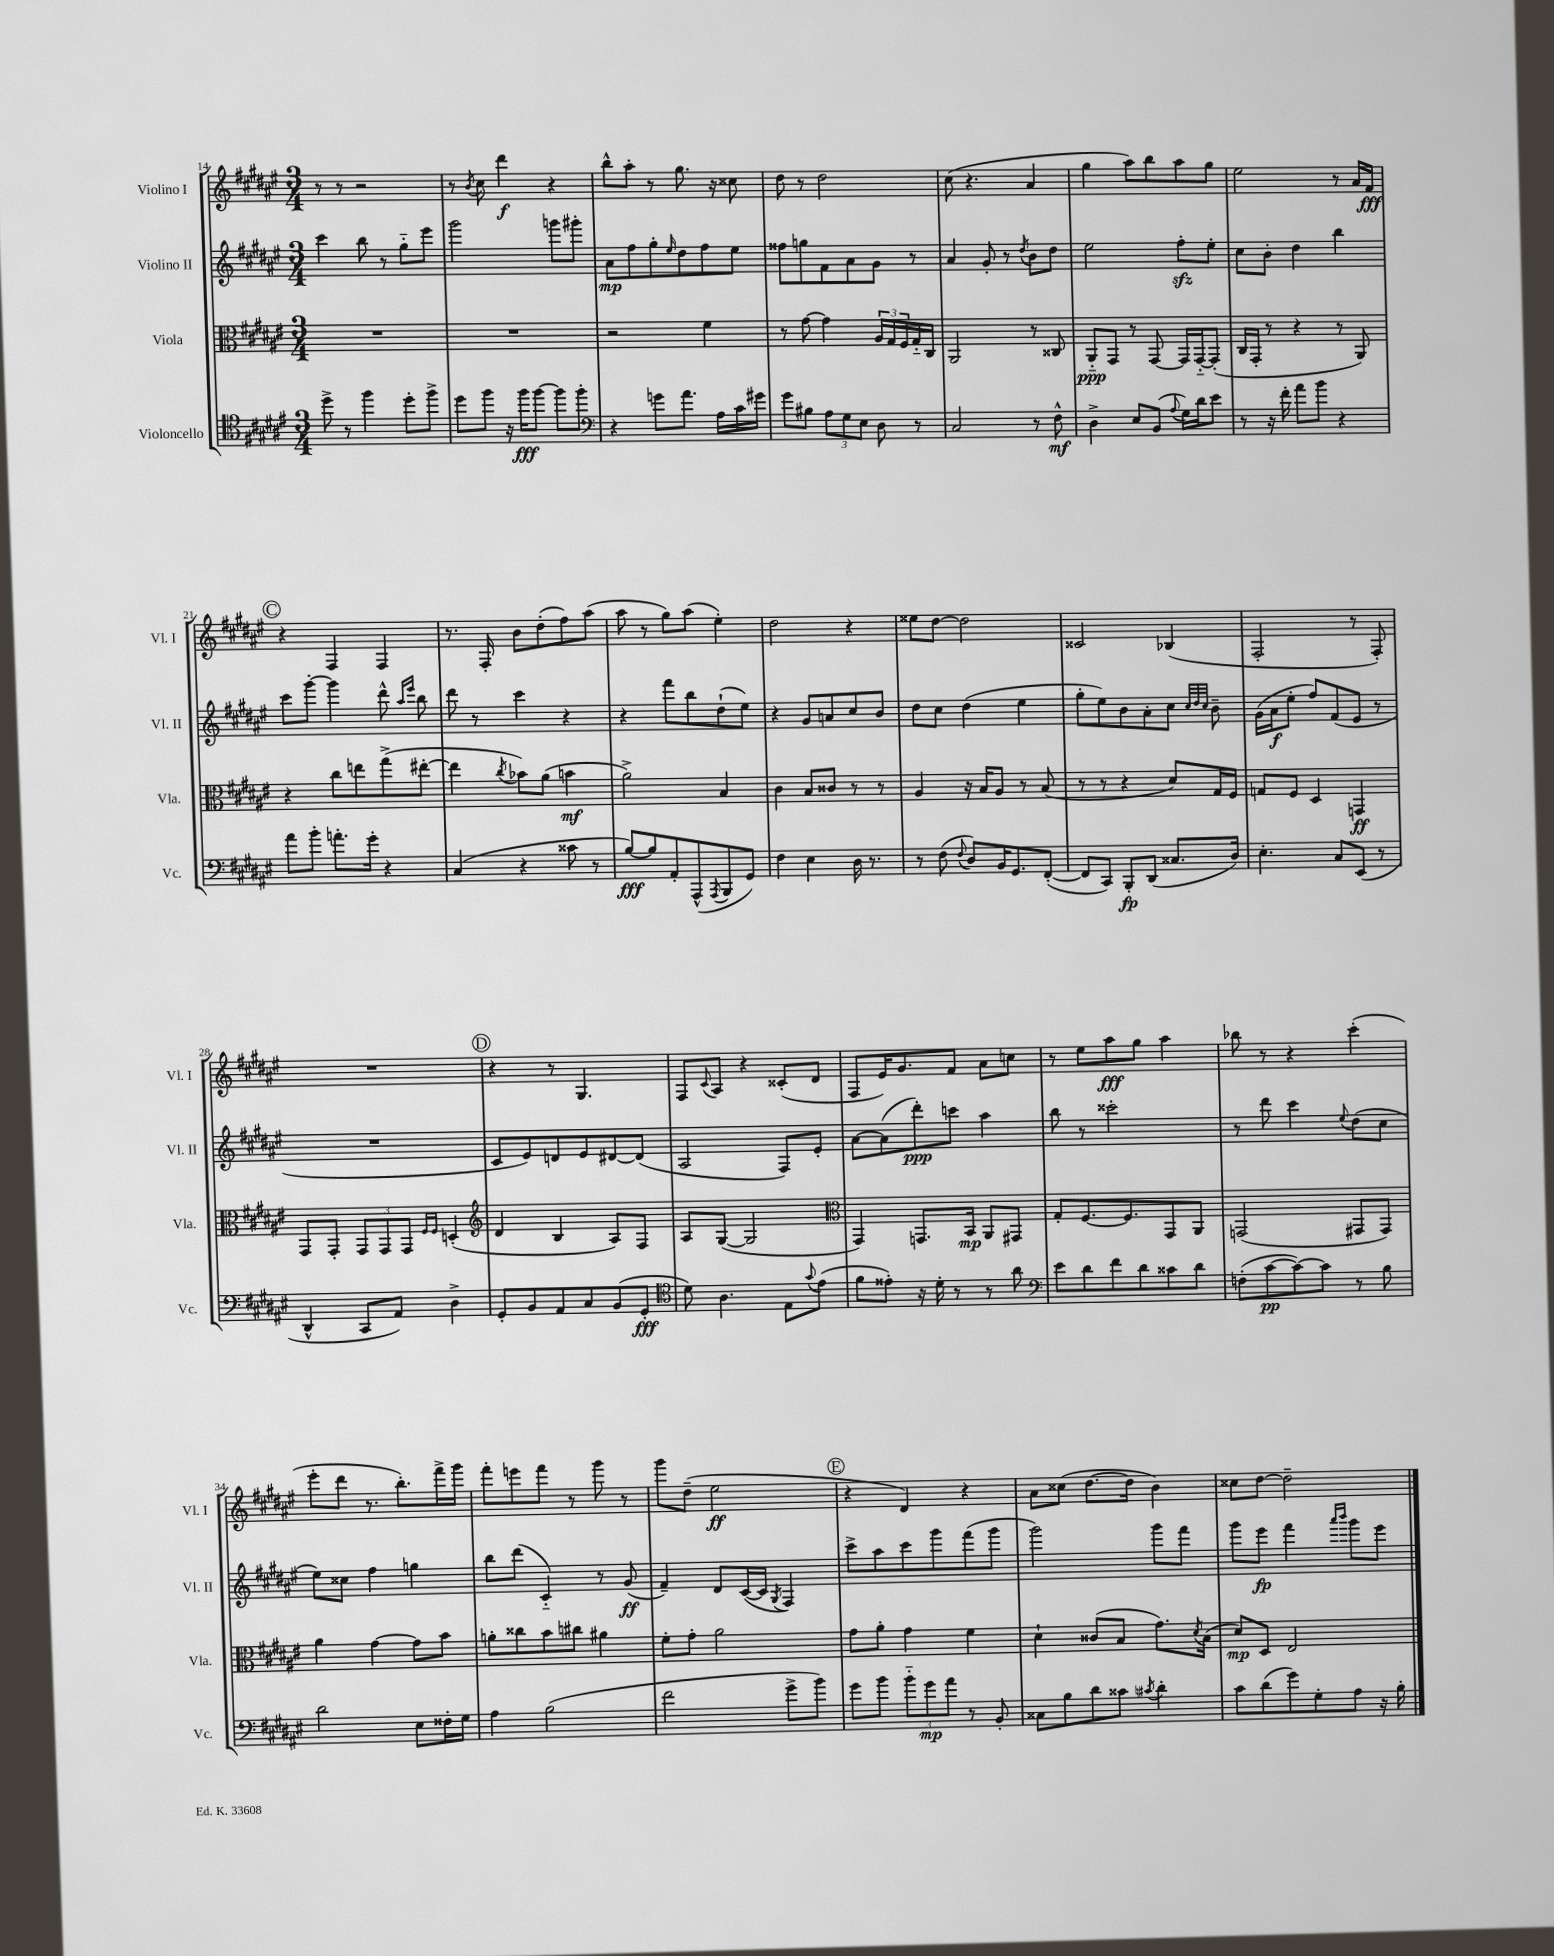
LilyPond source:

<<
\new StaffGroup <<
\new Staff = "s0" \with { instrumentName = "Violino I" shortInstrumentName = "Vl. I" } {
    \clef treble \key fis \major \numericTimeSignature \time 3/4
    r8 r8 r2 |
    r8 \acciaccatura { b'8 } cis''8 dis'''4\f r4 |
    b''8-^ ais''8-. r8 gis''8. r16 cisis''8 |
    dis''8 r8 dis''2 |
    cis''8( r4. ais'4 |
    gis''4 ais''8) b''8 ais''8 gis''8 |
    eis''2 r8 ais'16 fis'16\fff |
    \mark \markup { \circle "C" } r4 fis4 fis4 |
    r8. fis16-. b'8 dis''8-.( fis''8) ais''8( |
    ais''8 r8 gis''8) ais''8( eis''4-.) |
    dis''2 r4 |
    eisis''8 dis''8~ dis''2 |
    cisis'2 bes4( |
    fis2-. r8 fis8-.) |
    R2. |
    \mark \markup { \circle "D" } r4 r8 gis4. |
    fis8 \appoggiatura { cis'8 } ais8 r4 cisis'8-.( dis'8 |
    fis8 eis'16) gis'8. fis'8 ais'8 c''8 |
    r8 eis''8 ais''8\fff gis''8 ais''4 |
    bes''8 r8 r4 cis'''4-.( |
    eis'''8-. dis'''8 r8. b''8.-.) fis'''16-> gis'''16 |
    fis'''8-. e'''8 fis'''8 r8 gis'''8 r8 |
    gis'''8 dis''8--( eis''2\ff |
    \mark \markup { \circle "E" } r4 dis'4) r4 |
    ais'8 cisis''8( dis''8.~ dis''16 b'4) |
    cisis''8 dis''8~ dis''2-- \bar "|." |
}
\new Staff = "s1" \with { instrumentName = "Violino II" shortInstrumentName = "Vl. II" } {
    \clef treble \key fis \major \numericTimeSignature \time 3/4
    cis'''4 b''8 r8 gis''8-_ eis'''8 |
    gis'''2 g'''8 gis'''8-. |
    ais'8\mp fis''8 gis''8-. \grace { eis''16 } dis''8 fis''8 eis''8 |
    fisis''8 g''8 fis'8 ais'8 gis'8 r8 |
    ais'4 gis'8-. r8 \acciaccatura { dis''8 } b'8 dis''8 |
    eis''2 fis''8-.\sfz eis''8-. |
    cis''8 b'8-. dis''4 b''4 |
    \mark \markup { \circle "C" } cis'''8 gis'''8~-. gis'''4 dis'''8-^ \grace { ais''16 eis'''16 } b''8 |
    dis'''8 r8 cis'''4 r4 |
    r4 fis'''8 b''8 dis''8-!( eis''8) |
    r4 gis'8 a'8 cis''8 b'8 |
    dis''8 cis''8 dis''4( eis''4 |
    gis''8-. eis''8) b'8 ais'8-. cis''8 \grace { cis''32 dis''32 cis''32 } b'8-- |
    gis'16( ais'16\f eis''8-. fis''8) fis'8( eis'8 r8 |
    R2. |
    \mark \markup { \circle "D" } cis'8 eis'8) d'8 eis'8 dis'8~ dis'8( |
    ais2 fis8) eis'8-. |
    ais'8~ ais'8( dis'''8-.\ppp) c'''8 ais''4 |
    b''8 r8 cisis'''2-. |
    r8 dis'''8 cis'''4 \appoggiatura { eis''8 } dis''8( cis''8 |
    eis''8) cisis''8 fis''4 g''4 |
    b''8 dis'''8( cis'4-_) r8 gis'8\ff( |
    fis'4--) dis'8 cis'16~( cis'16 \acciaccatura { gis8 } fis4) |
    \mark \markup { \circle "E" } cis'''8-> ais''8 cis'''8 gis'''8 fis'''8( gis'''8 |
    gis'''2) gis'''8 fis'''8 |
    gis'''8 eis'''8\fp fis'''4 \grace { ais'''16 b'''16 } gis'''8 eis'''8 \bar "|." |
}
\new Staff = "s2" \with { instrumentName = "Viola" shortInstrumentName = "Vla." } {
    \clef alto \key fis \major \numericTimeSignature \time 3/4
    R2. |
    R2. |
    r2 fis'4 |
    r8 gis'8~ gis'4 \tuplet 3/2 { ais16 gis16 fis16 } gis16-_ cis16 |
    ais,2 r8 cisis8 |
    ais,8-_\ppp gis,8 r8 gis,8~ gis,16 gis,16~-_ gis,8-.( |
    cis16 gis,16-. r8 r4 r8 ais,8) |
    \mark \markup { \circle "C" } r4 cis''8 e''8 gis''8->( eis''8~-. |
    eis''4 \acciaccatura { cis''8 } bes'8) ais'8( b'4\mf |
    ais'2->) b4 |
    cis'4 b8 cisis'8 r8 r8 |
    ais4 r16 b16 ais8 r8 b8( |
    r8 r8 r4 dis'8) gis16 fis16 |
    g8 fis8 dis4 g,4\ff |
    gis,8 gis,8-. \tuplet 3/2 { gis,8 gis,8 gis,8 } \grace { fis16 fis16 } d4-.( |
    \mark \markup { \circle "D" } \clef treble dis'4 b4 ais8) fis8 |
    ais8 gis8~( gis2 |
    \clef alto gis,4) g,8. b,16\mp ais,8 gis,8 |
    gis8-. fis8.~ fis8. gis,8 ais,8 |
    g,2( gis,8 gis,8) |
    ais'4 gis'4~ gis'8 b'8 |
    a'8-. cisis''8 b'8 cis''8 ais'4 |
    fis'8-. gis'8-. ais'2 |
    \mark \markup { \circle "E" } gis'8 ais'8-. gis'4 fis'4 |
    dis'4-! cisis'8( b8 gis'8.) \acciaccatura { dis'8 } b16( |
    dis'8\mp) dis8 eis2 \bar "|." |
}
\new Staff = "s3" \with { instrumentName = "Violoncello" shortInstrumentName = "Vc." } {
    \clef tenor \key fis \major \numericTimeSignature \time 3/4
    dis''8-> r8 fis''4 dis''8-. fis''8-> |
    dis''8 fis''8 r16 fis''16\fff fis''8~ fis''8 fis''8-. |
    \clef bass r4 g'8 ais'8. ais16 cis'16 gis'16 |
    gis'8 bis8 \tuplet 3/2 { ais8 gis8 eis8 } dis8 r8 |
    cis2 r8 fis8-^\mf |
    dis4-> eis8 b,8( \appoggiatura { ais8 } gis16) dis'16 eis'8 |
    r8 r16 fis'16-. ais'8 b'8 r4 |
    \mark \markup { \circle "C" } ais'8 b'8-. a'8.-. gis'16-. r4 |
    cis4( r4 cisis'8 r8 |
    b8~\fff) b8 ais,8-. ais,,8-^( \acciaccatura { ais,,8 } b,,8 gis,8) |
    fis4 eis4 dis16 r8. |
    r8 fis8( \appoggiatura { fis8 } dis8) b,16 gis,8. fis,8~-.( |
    fis,8 cis,8) b,,8-.\fp dis,8( cisis8. dis16) |
    eis4.-. cis8 eis,8( r8 |
    dis,4-^ cis,8 ais,8) dis4-> |
    \mark \markup { \circle "D" } gis,8-. b,8 ais,8 cis8 b,8( gis,8-.\fff |
    \clef tenor dis'8) ais4. eis8 \appoggiatura { gis'8 } eis'8( |
    fis'8 eisis'8-.) r16 dis'16-. r8 r8 ais'8 |
    \clef bass eis'8 dis'8 fis'8 dis'8 cisis'8 dis'8 |
    f8-.( cis'8~\pp cis'8~) cis'8 r8 b8 |
    dis'2 eis8 fisis16-. gis16 |
    ais4 b2( |
    fis'2 gis'8-> b'8) |
    \mark \markup { \circle "E" } gis'8 b'8 \tuplet 3/2 { b'8-_ gis'8\mp ais'8 } r8 b,8-. |
    cisis8 b8 dis'8 cisis'8 \acciaccatura { cis'8 } dis'4-. |
    cis'8 dis'8( gis'8) gis8-. ais8 r16 b16-. \bar "|." |
}
>>
>>
\layout { \context { \Score currentBarNumber = #14 } }
